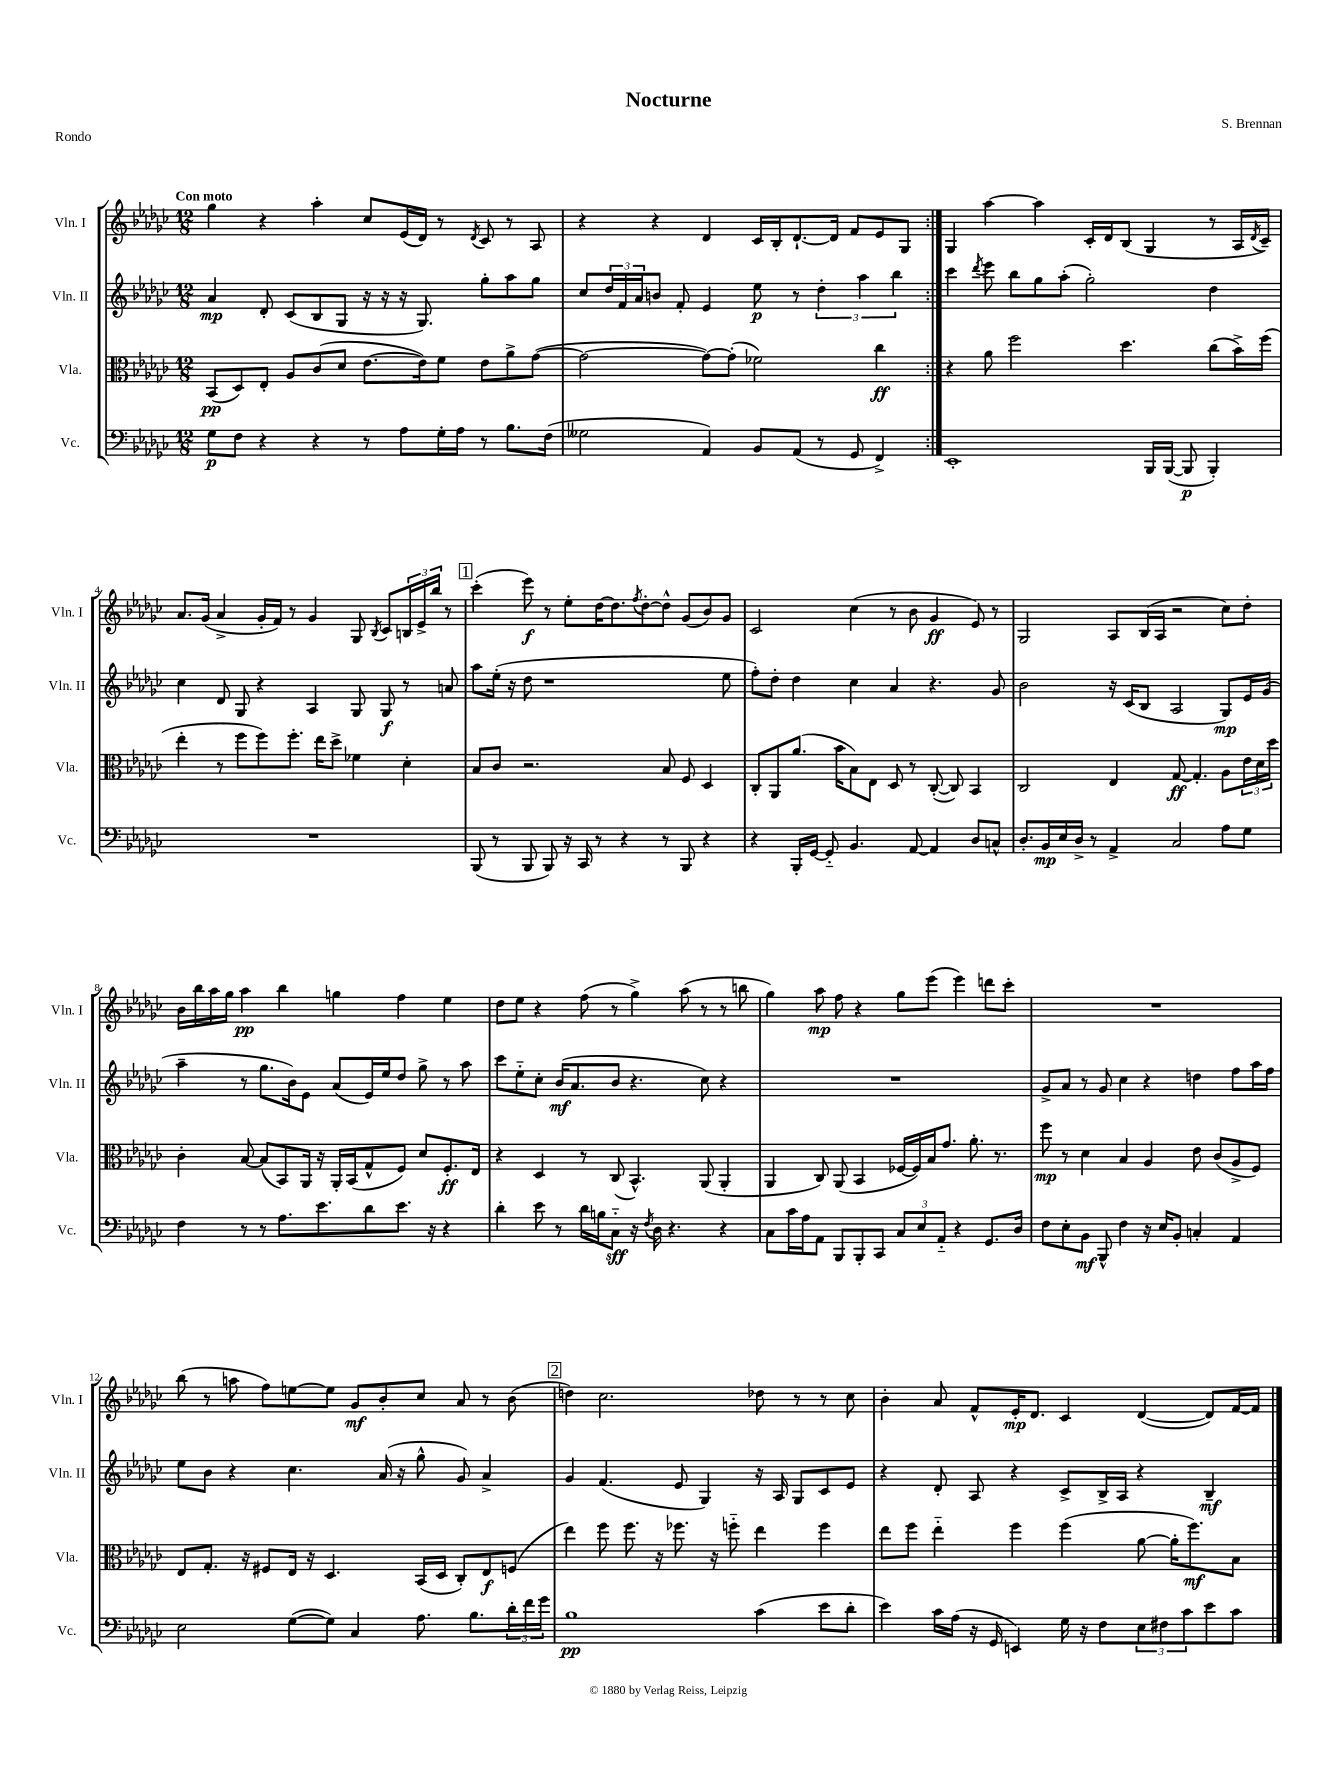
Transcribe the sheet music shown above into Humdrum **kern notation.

**kern	**kern	**kern	**kern
*staff4	*staff3	*staff2	*staff1
*clefF4	*clefC3	*clefG2	*clefG2
*k[b-e-a-d-g-c-]	*k[b-e-a-d-g-c-]	*k[b-e-a-d-g-c-]	*k[b-e-a-d-g-c-]
*M12/8	*M12/8	*M12/8	*M12/8
8G-	(8BB-	4a-	4gg-
8F	8D-)	.	.
4r	8E-'	8d-'	4r
.	8A-	(8c-	.
4r	(8c-	8B-	4aa-'
.	8d-	8G-	.
8r	[8.e-	16r	8cc-
.	.	16r	.
8A-	.	16r	(16e-
.	16e-])	8.G-)	16d-)
16G-'	8f	.	8r
16A-	.	.	.
.	.	.	8qd-
8r	8e-	8gg-'	8c-
8.B-	8a-^	8aa-	8r
.	([8g-	8gg-	8A-
(16F	.	.	.
=	=	=	=
2G--	2g-_	8cc-	4r
.	.	24dd-	.
.	.	24f	.
.	.	24a-	.
.	.	8b	4r
.	.	8f'	.
4AA-)	8g-_)	4e-	4d-
.	(8g-']	.	.
8BB-	2f-)	8ee-	16c-
.	.	.	16B-'
(8AA-	.	8r	[8.d-`
8r	.	6dd-'	.
.	.	.	16d-]
8GG-	.	.	8f
.	.	6aa-	.
4FF^)	4cc-	.	8e-
.	.	6bb-	.
.	.	.	8G-
=:|!	=:|!	=:|!	=:|!
1EE-'	4r	4ccc-	4G-
.	.	8qddd-	.
.	8a-	8eee-	[4aa-
.	2ff	8bb-	.
.	.	8gg-	4aa-]
.	.	(8aa-'	.
.	.	2gg-')	16c-'
.	.	.	16d-
.	4.dd-	.	(8B-
16BBB-	.	.	4G-
([16BBB-	.	.	.
8BBB-]	.	.	.
4BBB-')	(8cc-	4dd-	8r
.	16b-^)	.	16A-
.	.	.	8qd-
.	(16ff	.	16c-~)
=	=	=	=
1.r	4ee-'	4cc-	8.a-
.	.	.	(16g-
.	8r	8d-	4a-^
.	8ff	8G-	.
.	8ff)	4r	16g-'
.	.	.	16f)
.	8.ff'	.	8r
.	.	4A-	4g-
.	16ee-	.	.
.	8dd-^	.	.
.	4f-	8G-	8G-
.	.	.	8qB-
.	.	8G-	8c-
.	4d-'	8r	24B
.	.	.	24e-^
.	.	.	24bb-
.	.	8a	8r
=	=	=	=
(8BBB-	8B-	8aa-	(4ccc-'
8r	8c-	(16ee-'	.
.	.	16r	.
8BBB-	2.r	8dd-	8eee-)
8BBB-)	.	1r	8r
16r	.	.	8ee-'
16CC-	.	.	.
8r	.	.	[16dd-
.	.	.	8.dd-]
4r	.	.	.
.	.	.	8qff
.	.	.	[8dd-'
8r	8B-	.	8dd-^^]
8BBB-	8F	.	(8g-
4r	4D-	.	8b-)
.	.	8ee-	8g-
=	=	=	=
4r	8C-'	8ff')	2c-
.	8AA-	8dd-'	.
16BBB-'	(8.a-	4dd-	.
[16GG-	.	.	.
8GG-'~]	.	.	.
.	16b-	.	.
4.BB-	8B-)	4cc-	(4cc-
.	8E-	.	.
.	8D-	4a-	8r
[8AA-	8r	.	8b-
4AA-]	([8C-'	4.r	4g-
.	8C-])	.	.
8D-	4BB-	.	8e-)
8C^^	.	8g-	8r
=	=	=	=
8.D-'	2C-	2b-	2G-
16BB-	.	.	.
16E-	.	.	.
16D-^	.	.	.
8r	.	.	.
4AA-^	4E-	16r	8A-
.	.	(16c-	.
.	.	8B-	(16B-
.	.	.	16A-
2C-	[8G-	2A-	2r
.	4.G-']	.	.
8A-	8A-	8G-)	8cc-)
8G-	24e-	16e-	8dd-'
.	24d-	.	.
.	.	(16g-	.
.	24dd-	.	.
=	=	=	=
4F	4c-'	4aa-~	16b-
.	.	.	16bb-
.	.	.	16aa-
.	.	.	16gg-
8r	[8B-	8r	4aa-
8r	(8B-]	8.gg-	.
8.A-	8BB-)	.	4bb-
.	.	16b-)	.
.	16AA-	8e-	.
8.e-	16r	.	.
.	16AA-'	(8a-	4gg
.	(16BB-	.	.
8d-	8G-^^	16e-)	.
.	.	16ee-	.
8.e-	8F)	8dd-	4ff
.	8d-	8gg-^	.
16r	.	.	.
4r	8.F'	8r	4ee-
.	.	8aa-	.
.	16E-	.	.
=	=	=	=
4d-'	4r	8ccc-	8dd-
.	.	8ee-'~	8ee-
8e-	4D-	8cc-'	4r
8r	.	(16b-	.
.	.	8.a-	.
16d-	8r	.	(8ff
16B	.	.	.
8C-'~	(8C-	8b-	8r
16r	4.BB-^^)	4.r	4gg-^)
8qF	.	.	.
16D-	.	.	.
4.r	.	.	.
.	.	.	(8aa-
.	(8AA-	8cc-)	8r
4r	4AA-'	4r	8r
.	.	.	8bb
=	=	=	=
8C-	4AA-	1.r	4gg-)
16c-	.	.	.
16A-	.	.	.
8AA-	8C-)	.	8aa-
8BBB-	(8AA-	.	8ff
8BBB-'	4BB-	.	4r
8CC-	.	.	.
12C-	[16F-	.	8gg-
.	16F-])	.	.
12E-	.	.	.
.	16B-	.	(8eee-
12AA-'~	.	.	.
.	8.g-	.	.
4r	.	.	4eee-)
.	8.a-'	.	.
8.GG-	.	.	8ddd
.	8.r	.	.
.	.	.	8ccc-'
16D-	.	.	.
=	=	=	=
8F	8ff	8g-^	1.r
8E-'	8r	8a-	.
8BB-	4d-	8r	.
8BBB-^^	.	8g-	.
4F	4B-	4cc-	.
16r	4A-	4r	.
16E-	.	.	.
8BB-'	.	.	.
4C'	8e-	4dd	.
.	(8c-	.	.
4AA-	8A-^	8ff	.
.	8F)	16aa-	.
.	.	16ff	.
=	=	=	=
2E-	8E-	8ee-	(8bb-
.	8.G-'	8b-	8r
.	.	4r	8aa
.	16r	.	.
.	8F#	.	8ff)
([8G-	16E-	4.cc-	[8ee
.	16r	.	.
8G-])	4.D-	.	8ee]
4C-	.	.	8g-
.	.	(16a-	8b-'
.	.	16r	.
8.A-	(16BB-	8gg-^^	8cc-
.	16D-	.	.
.	8C-')	8g-)	8a-
8.B-	.	.	.
.	8E-	4a-^	8r
24d-'	(8F	.	(8b-
24f	.	.	.
24g-	.	.	.
=	=	=	=
1B-	4ee-)	4g-	4dd)
.	8ff	(4.f	2.cc-
.	8.ff	.	.
.	16r	.	.
.	8.ff-	8e-	.
.	.	4G-)	.
.	16r	.	.
.	8ff'~	.	.
(4c-	4ee-	16r	8dd-
.	.	16A-	.
.	.	8G-	8r
8e-	4ff	8c-	8r
8d-'	.	8e-	8cc-
=	=	=	=
4e-)	8ee-	4r	4b-'
.	8ff	.	.
16c-	4ee-'~	8d-'	8a-
(16A-	.	.	.
16r	.	8A-	8f^^
16GG-	.	.	.
4EE)	4ff	4r	16e-'
.	.	.	8.d-
16G-	(4ff	8c-^	4c-
16r	.	.	.
8F	.	16B-^	.
.	.	16A-	.
12E-	[8a-	4r	([4d-
12F#	.	.	.
.	16a-']	.	.
12c-	.	.	.
.	8.ff)	.	.
8e-	.	4B-~	8d-])
8c-	8B-	.	[16f
.	.	.	16f]
==	==	==	==
*-	*-	*-	*-
